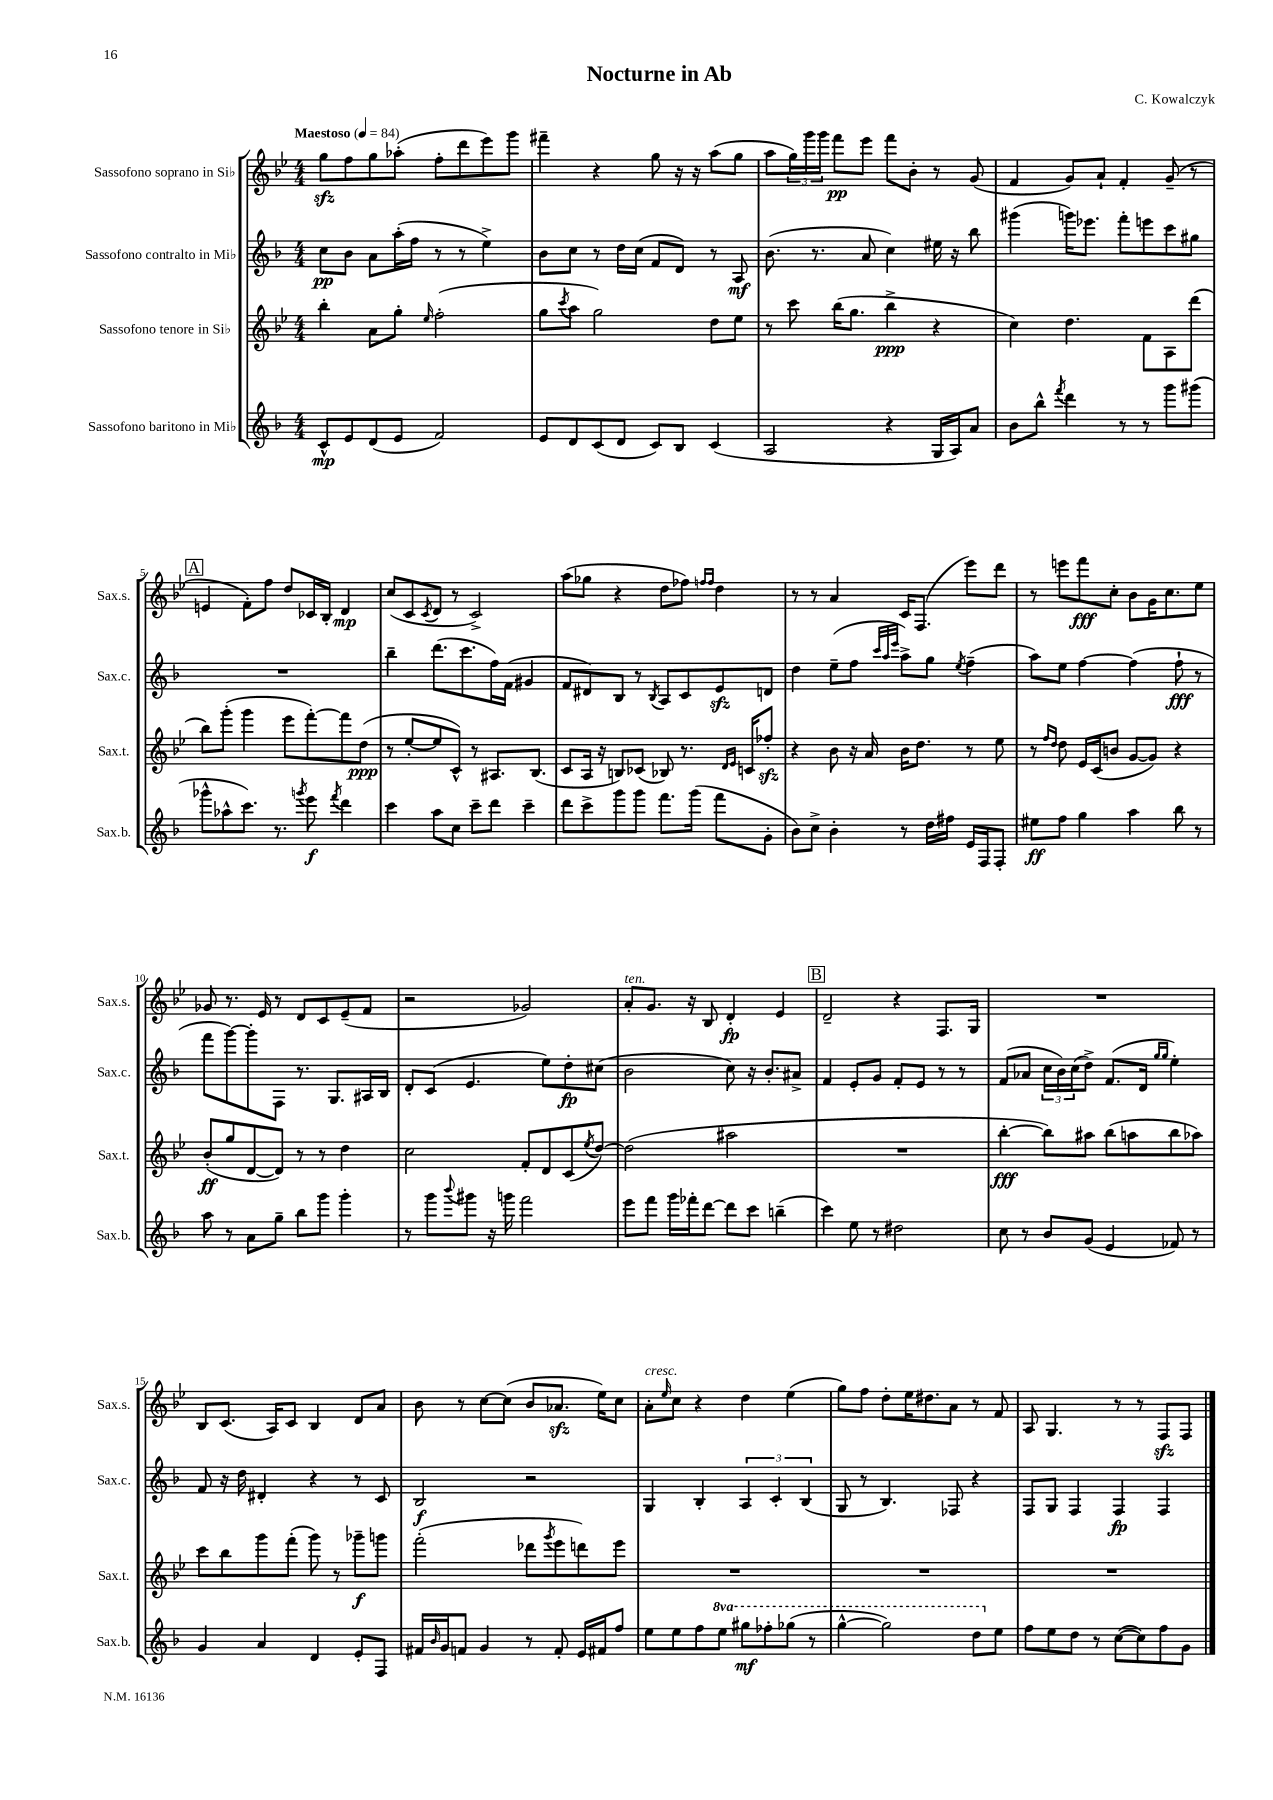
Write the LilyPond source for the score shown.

\header { title = "Nocturne in Ab" composer = "C. Kowalczyk" }
<<
\new StaffGroup <<
\new Staff = "s0" \with { instrumentName = "Sassofono soprano in Sib" shortInstrumentName = "Sax.s." } {
    \clef treble \key bes \major \numericTimeSignature \time 4/4 \tempo "Maestoso" 4 = 84
    g''8\sfz f''8 g''8 aes''8-.( f''8-. d'''8 ees'''8) g'''8 |
    fis'''4-- r4 g''8 r16 r16 a''8( g''8 |
    a''8 \tuplet 3/2 { g''16) g'''16 g'''16 } f'''8\pp ees'''8 f'''8 bes'8-. r8 g'8( |
    f'4 g'8) a'8-! f'4-. g'8--( r8 |
    \mark \markup { \box "A" } e'4 f'8-.) f''8 d''8 ces'16 bes16-. d'4\mp |
    c''8( c'8 \acciaccatura { c'8 } d'8 r8 c'2->) |
    a''8( ges''8 r4 d''8 fes''8) \grace { f''16 f''16 } d''4 |
    r8 r8 a'4 c'16 f8.( ees'''8) d'''8 |
    r8 e'''8 f'''8\fff c''8-. bes'8 g'16 c''8. ees''8 |
    ges'8 r8. ees'16 r8 d'8 c'8 ees'8--( f'8 |
    r2 ges'2) |
    a'8-.^\markup { \italic "ten." } g'8. r16 bes8 d'4-.\fp ees'4 |
    \mark \markup { \box "B" } d'2-- r4 f8. g16 |
    R1 |
    bes8 c'8.( a16) c'8 bes4 d'8 a'8 |
    bes'8 r8 c''8~ c''8( bes'8 aes'8.\sfz ees''16) c''8 |
    a'8-.^\markup { \italic "cresc." } \grace { ees''16 } c''8 r4 d''4 ees''4( |
    g''8) f''8 d''8-. ees''16 dis''8. a'8 r8 f'8 |
    a8 g4. r8 r8 f8\sfz f8 \bar "|." |
}
\new Staff = "s1" \with { instrumentName = "Sassofono contralto in Mib" shortInstrumentName = "Sax.c." } {
    \clef treble \key f \major \numericTimeSignature \time 4/4
    c''8\pp bes'8 a'8 a''16-.( f''16 r8 r8 e''4->) |
    bes'8 c''8 r8 d''16 c''16( f'8 d'8) r8 a8\mf |
    bes'8.( r8. a'8 c''4) eis''16 r16 bes''8 |
    gis'''4( g'''16) ees'''8. f'''8-. e'''8 c'''8 gis''8 |
    \mark \markup { \box "A" } R1 |
    bes''4-- d'''8.( c'''8. f''16) f'16( gis'4 |
    f'8 dis'8) bes8 r8 \acciaccatura { bes8 } a8 c'8 e'8\sfz d'8 |
    d''4 e''8--( f''8 \grace { c'''32 a''32 e'''32 } a''8->) g''8 \acciaccatura { e''8 } f''4--( |
    a''8) e''8 f''4~ f''4( f''8-!\fff r8 |
    f'''8 g'''8~) g'''8-. f8 r8. g8. ais16 bes16 |
    d'8-. c'8( e'4. e''8) d''8-.\fp cis''8( |
    bes'2 c''8) r16 bes'8.-. ais'8-> |
    \mark \markup { \box "B" } f'4 e'8-. g'8 f'8-. e'8 r8 r8 |
    f'8( aes'8 \tuplet 3/2 { c''16 bes'16) c''16( } d''8->) f'8.( d'16 \grace { g''16 g''16 } e''4-.) |
    f'8 r16 d''16 dis'4-. r4 r8 c'8 |
    bes2\f r2 |
    g4 bes4-. \tuplet 3/2 { a4 c'4-. bes4( } |
    g8 r8 bes4.) fes8 r4 |
    f8 g8 f4 f4\fp f4 \bar "|." |
}
\new Staff = "s2" \with { instrumentName = "Sassofono tenore in Sib" shortInstrumentName = "Sax.t." } {
    \clef treble \key bes \major \numericTimeSignature \time 4/4
    bes''4-. a'8 g''8-. \grace { ees''16 } f''2-.( |
    g''8 \acciaccatura { c'''8 } a''8 g''2) d''8 ees''8 |
    r8 c'''8 bes''16( g''8. bes''4->\ppp r4 |
    c''4) d''4. f'8 a8 d'''8( |
    \mark \markup { \box "A" } bes''8) g'''8-.( g'''4 ees'''8 f'''8~-.) f'''8 d''8\ppp( |
    r8 ees''8~-. ees''8 c'8-^) r8 ais8. bes8.( |
    c'8 a16 r16 b8) ces'8( bes8) r8. \grace { d'16 ees'16 } c'16 fes''8-.\sfz |
    r4 bes'8 r16 a'16 bes'16 d''8. r8 ees''8 |
    r8 \grace { f''16 d''16 } d''8 ees'16 c'16( b'8 g'8~ g'8) r4 |
    bes'8-.\ff( g''8 d'8~ d'8) r8 r8 d''4 |
    c''2 f'8-. d'8 c'8( \acciaccatura { ees''8 } d''8~) |
    d''2( ais''2 |
    \mark \markup { \box "B" } R1 |
    bes''4~-.\fff bes''8) ais''8 bes''8( a''8 bes''8 aes''8) |
    c'''8 bes''8 g'''8 f'''8-.( g'''8) r8 ges'''8--\f g'''8 |
    f'''2-.( des'''8 \acciaccatura { g'''8 } ees'''8 d'''8) ees'''8 |
    R1 |
    R1 |
    R1 \bar "|." |
}
\new Staff = "s3" \with { instrumentName = "Sassofono baritono in Mib" shortInstrumentName = "Sax.b." } {
    \clef treble \key f \major \numericTimeSignature \time 4/4 \set Staff.ottavationMarkups = #ottavation-simple-ordinals
    c'8-^\mp e'8 d'8( e'8 f'2) |
    e'8 d'8 c'8( d'8 c'8) bes8 c'4( |
    a2 r4 g16 a16) a'8 |
    bes'8 bes''8-^ \acciaccatura { f'''8 } d'''4 r8 r8 g'''8 gis'''8( |
    \mark \markup { \box "A" } ges'''8-^ aes''8-^ c'''8.) r8. \acciaccatura { g'''8 } e'''8\f \acciaccatura { f'''8 } d'''4 |
    c'''4 a''8 c''8 c'''8-- d'''8 c'''4-- |
    d'''8 c'''8-> g'''8 g'''8 f'''8. g'''16( f'''8 g'8-. |
    bes'8) c''8-> bes'4-. r8 d''16 fis''16 e'16 f16 f8-. |
    eis''8\ff f''8 g''4 a''4 bes''8 r8 |
    a''8 r8 a'8 g''8-- bes''8 g'''8 g'''4-. |
    r8 g'''8 \appoggiatura { bes'''8 } gis'''8 r16 g'''16 f'''2 |
    e'''8 f'''8 g'''16 fes'''16-. d'''8~ d'''8 c'''8 b''4--( |
    \mark \markup { \box "B" } c'''4) e''8 r8 dis''2 |
    c''8 r8 bes'8 g'8( e'4 fes'8) r8 |
    g'4 a'4 d'4 e'8-. f8 |
    fis'16 \grace { bes'16 } g'16 f'8 g'4 r8 f'8-. e'16 fis'16 f''8 |
    e''8 e''8 f''8 \ottava #1 e'''8 gis'''8\mf fes'''8-. ges'''8( r8 |
    g'''4~-^ g'''2) d'''8 \ottava #0 e''8 |
    f''8 e''8 d''8 r8 c''8~( c''8) f''8 g'8 \bar "|." |
}
>>
>>
